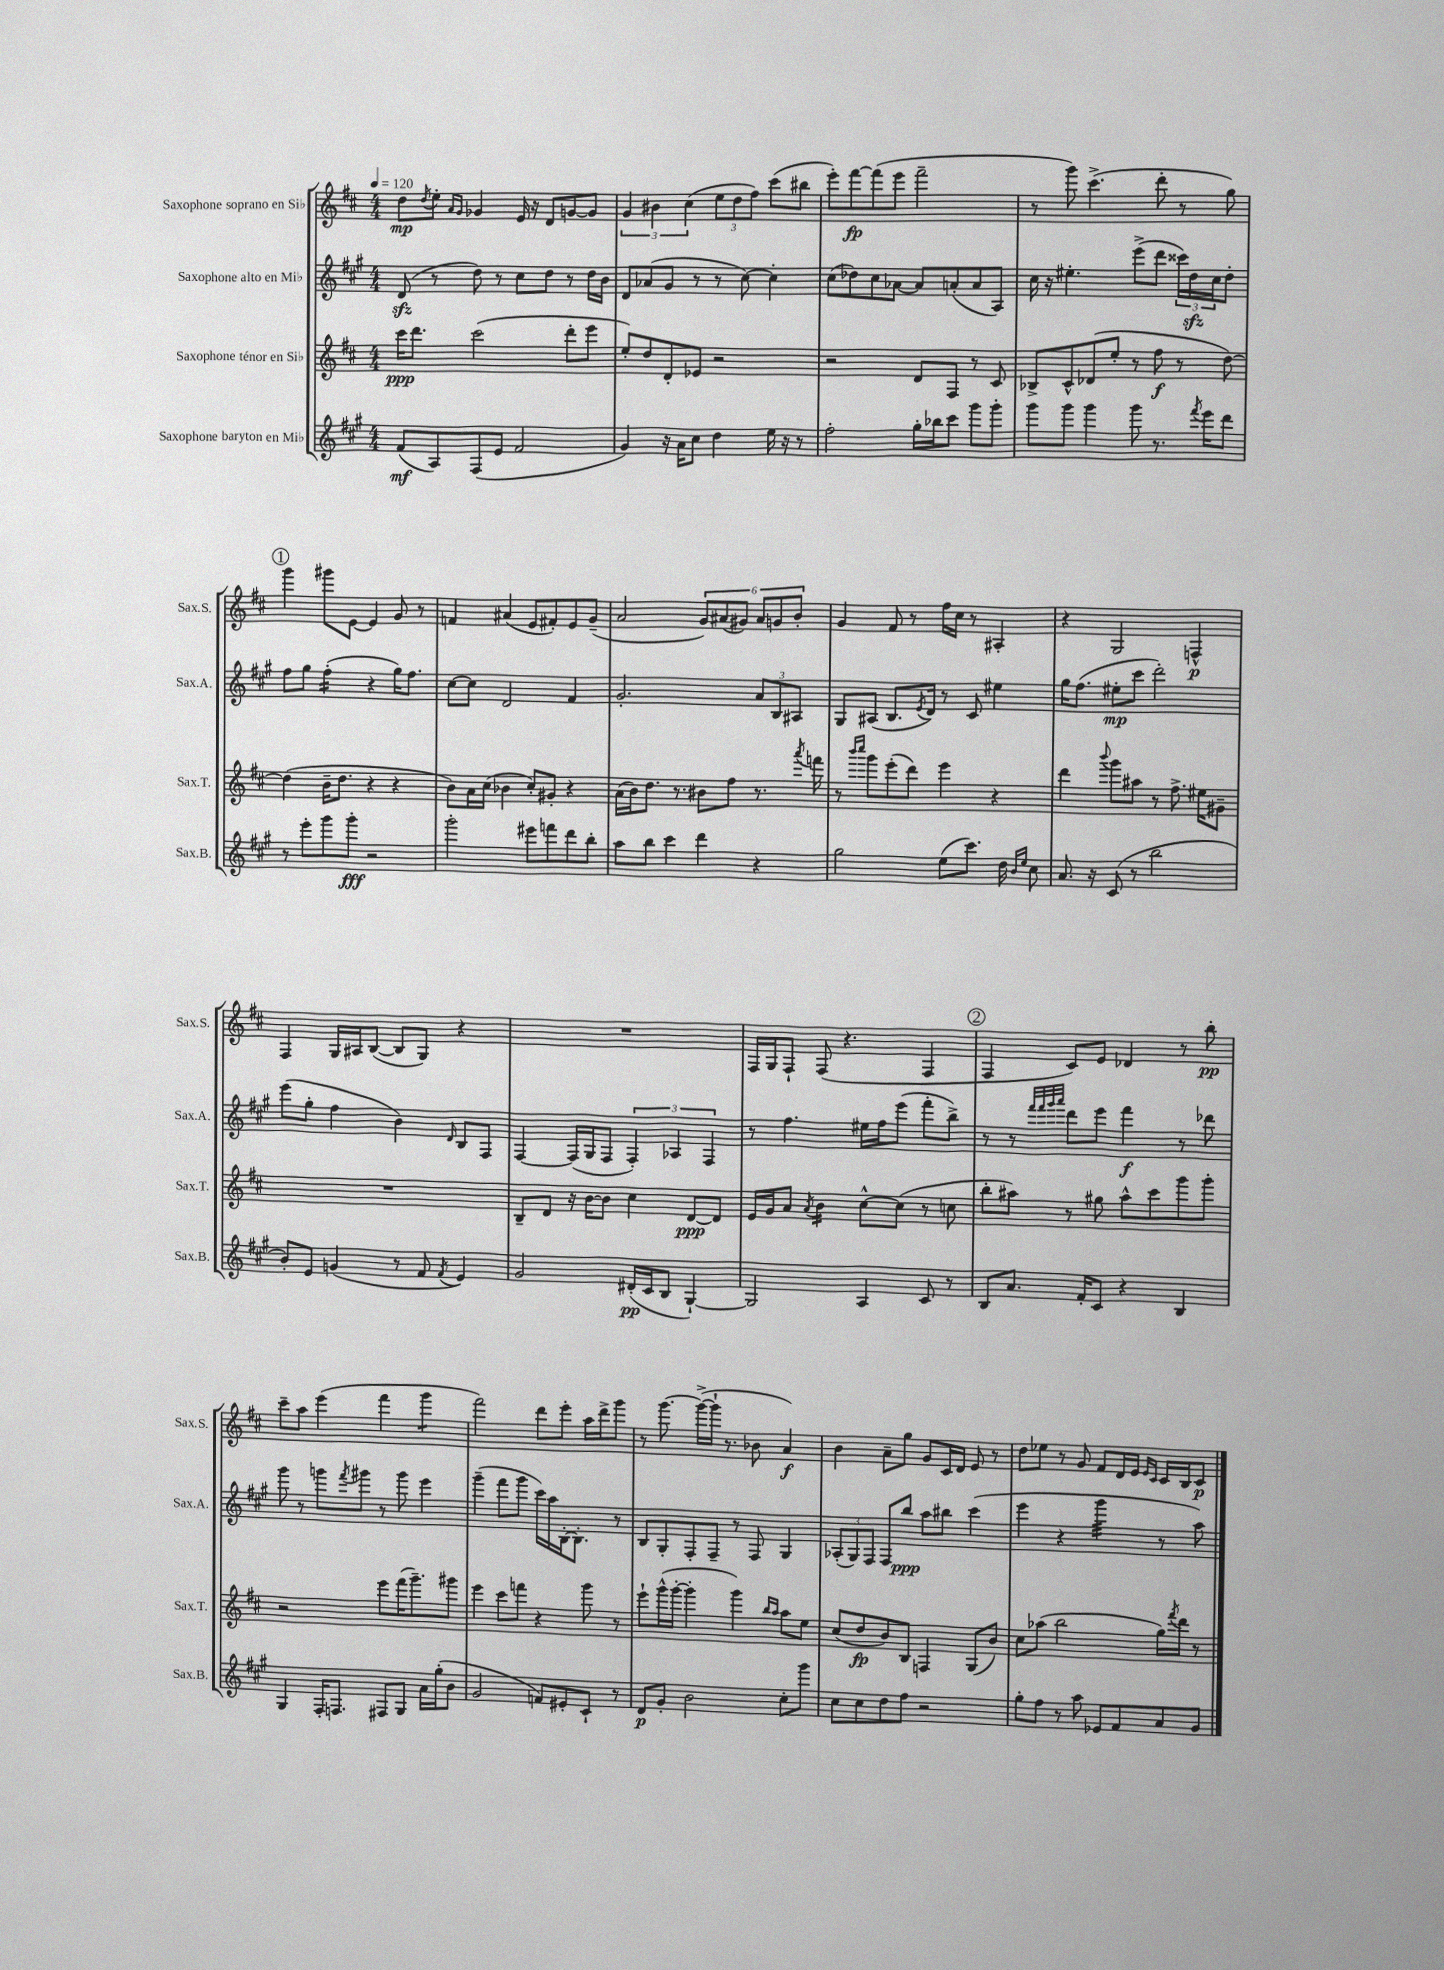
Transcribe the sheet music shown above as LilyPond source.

<<
\new StaffGroup <<
\new Staff = "s0" \with { instrumentName = "Saxophone soprano en Sib" shortInstrumentName = "Sax.S." } {
    \clef treble \key d \major \numericTimeSignature \time 4/4 \tempo 4 = 120
    d''8\mp \acciaccatura { d''8 } e''8-. \grace { a'16 g'16 } ges'4 e'16 r16 d'8 g'8~ g'8 |
    \tuplet 3/2 { g'4 bis'4 cis''4( } \tuplet 3/2 { e''8 d''8 fis''8) } cis'''8( bis''8 |
    e'''8-.) fis'''8~\fp fis'''8( e'''8 fis'''2-- |
    r8 g'''8) cis'''4.->( d'''8-. r8 g''8) |
    \mark \markup { \circle "1" } g'''4 gis'''8 e'8~ e'4 g'8 r8 |
    f'4 ais'4( e'8 fis'8-.) e'8 g'8--( |
    a'2 \tuplet 6/4 { g'8) ais'8( gis'8) ais'8 g'8 b'8-. } |
    g'4 fis'8 r8 fis''16 cis''16 r8 ais4-. |
    r4 g2 f4-^\p |
    fis4 g16 ais16 b8~( b8 g8) r4 |
    R1 |
    fis16 g16 fis8-! fis8( r4. fis4 |
    \mark \markup { \circle "2" } fis4 cis'8) e'8 des'4 r8 b''8-.\pp |
    cis'''8-- a''8 e'''4( fis'''4 g'''4:8 |
    fis'''2) d'''8 e'''8-. a''16 d'''16-> g'''8 |
    r8 g'''8.~ g'''16~->( g'''16-! r8. bes'8 a'4\f) |
    b'4 a'8-- g''8 g'8 cis'16 d'16 e'8 r8 |
    d''8 ees''8 r8 g'8 fis'8 d'16 e'16 \grace { e'16 cis'16 } cis'16 b16 cis'8\p \bar "|." |
}
\new Staff = "s1" \with { instrumentName = "Saxophone alto en Mib" shortInstrumentName = "Sax.A." } {
    \clef treble \key a \major \numericTimeSignature \time 4/4
    d'8\sfz( r8 d''8) r8 cis''8 d''8 r8 d''16 b'16 |
    d'8 aes'8( gis'8 r8 r8 cis''8~) cis''4-. |
    cis''8( des''8) cis''8 aes'8~ aes'8 a'8-.( a'8 a8) |
    cis''16 r16 eis''4.-. e'''8->( d'''8 \tuplet 3/2 { cisis'''16) d''16\sfz cis''16 } d''8-. |
    \mark \markup { \circle "1" } fis''8 gis''8 fis''4:16-.( r4 gis''16) fis''8. |
    cis''8~ cis''8 d'2 fis'4 |
    gis'2.-. \tuplet 3/2 { a'8 b8 ais8 } |
    gis8 ais8( b8. \acciaccatura { e'8 } d'16) r8 cis'8 eis''4 |
    gis''16 fis''8.( eis''8-.\mp cis'''8 d'''2-.) |
    e'''8( gis''8-. fis''4 b'4) \grace { d'16 } b8 fis8 |
    fis4~ fis16( gis16 fis8 \tuplet 3/2 { fis4-.) aes4 fis4 } |
    r8 fis''4. eis''16 fis''16 e'''8( fis'''8-. b''8->) |
    \mark \markup { \circle "2" } r8 r8 \grace { fis'''32 fis'''32 gis'''32 a'''32 } d'''8 e'''8 fis'''4\f r8 des'''8 |
    gis'''8 r8 g'''8 \acciaccatura { fis'''8 } gis'''8 r8 gis'''8 e'''4 |
    gis'''4--( fis'''8 gis'''8 cis'''16) a''16 b16~-. b8.-. r8 |
    b8 gis8-. fis8-. fis8-- r8 fis8 gis4 |
    \tuplet 3/2 { aes8-.( gis8) fis8 } fis8 b''8\ppp a''8 bis''8 cis'''4( |
    e'''4 r4 gis'''4:32 r8 a''8) \bar "|." |
}
\new Staff = "s2" \with { instrumentName = "Saxophone ténor en Sib" shortInstrumentName = "Sax.T." } {
    \clef treble \key d \major \numericTimeSignature \time 4/4
    cis'''16\ppp d'''8. cis'''2( d'''8-. e'''8 |
    e''8-.) d''8 d'8-. ees'8 r2 |
    r2 d'8 fis8 r8 cis'8 |
    bes8-> cis'8-^ des'8( e''8-. r8 fis''8\f r8 d''8~) |
    \mark \markup { \circle "1" } d''4( b'16-- d''8. r4 r4 |
    b'8) a'16 cis''16( bes'4 cis''8-.) gis'8-. r4 |
    a'16( b'16) d''8. r8. bis'8 fis''8 r8. \acciaccatura { a'''8 } f'''16 |
    r8 \grace { b'''16 cis''''16 } g'''8 e'''8-.( d'''8) e'''4 r4 |
    d'''4 \appoggiatura { b'''8 } g'''8 ais''8 r8 fis''8.-> eis''16 gis'8-- |
    R1 |
    b8-- d'8 r16 b'16~ b'8 cis''4 d'8~\ppp d'8 |
    e'16 g'16 a'8 \acciaccatura { a'8 } b'4:16 cis''8~-^ cis''8( r8 c''8 |
    \mark \markup { \circle "2" } b''8-. ais''8) r8 gis''8 ais''8-^ cis'''8 g'''8 g'''8-. |
    r2 e'''8 fis'''16( g'''8.--) gis'''8 |
    e'''4 cis'''8 f'''8 r4 g'''8 r8 |
    e'''8-! g'''16-^( g'''16~-. g'''4-. g'''4) \grace { b''16 a''16 } a''8 e''8 |
    cis''8( d''8\fp b'8) b8 f4 g8( b'8) |
    cis''8 aes''8( b''2 g''16) \acciaccatura { fis'''8 } d'''16 r8 \bar "|." |
}
\new Staff = "s3" \with { instrumentName = "Saxophone baryton en Mib" shortInstrumentName = "Sax.B." } {
    \clef treble \key a \major \numericTimeSignature \time 4/4
    fis'8\mf( a8) fis8( e'8 fis'2 |
    gis'4) r16 a'16 cis''8 d''4 e''16 r16 r8 |
    fis''2-. gis''16-. bes''16 cis'''8 gis'''8 gis'''8-. |
    gis'''8 gis'''8 gis'''4 gis'''8 r8. \acciaccatura { fis'''8 } e'''16 d'''8 |
    \mark \markup { \circle "1" } r8 e'''8-. gis'''8 gis'''8-.\fff r2 |
    gis'''2-. eis'''8 f'''8 d'''8 b''8-. |
    a''8 b''8 cis'''4 d'''4 r4 |
    gis''2 e''8( cis'''8.) d''16 \grace { b'16 e''16 } cis''8 |
    a'8. r16 cis'8( r8 b''2 |
    b'8-.) e'8 g'4( r8 fis'8 \acciaccatura { fis'8 } e'4) |
    gis'2 dis'16-.\pp( cis'16 b8 gis4~-!) |
    gis2 a4 cis'8 r8 |
    \mark \markup { \circle "2" } b8 a'8. fis'16-. cis'8 r4 b4 |
    gis4 fis16-. f8. fis8 gis8 a'16 gis''16-.( b'8 |
    gis'2 f'8) eis'8-. cis'8-! r8 |
    d'8\p gis'8-. b'2 cis''8-. gis'''8 |
    cis''8 cis''8 d''8 fis''8 r2 |
    gis''8-. fis''8 r8 a''8 ees'8 fis'8 a'8 gis'8 \bar "|." |
}
>>
>>
\layout { \context { \Score \remove "Bar_number_engraver" } }
